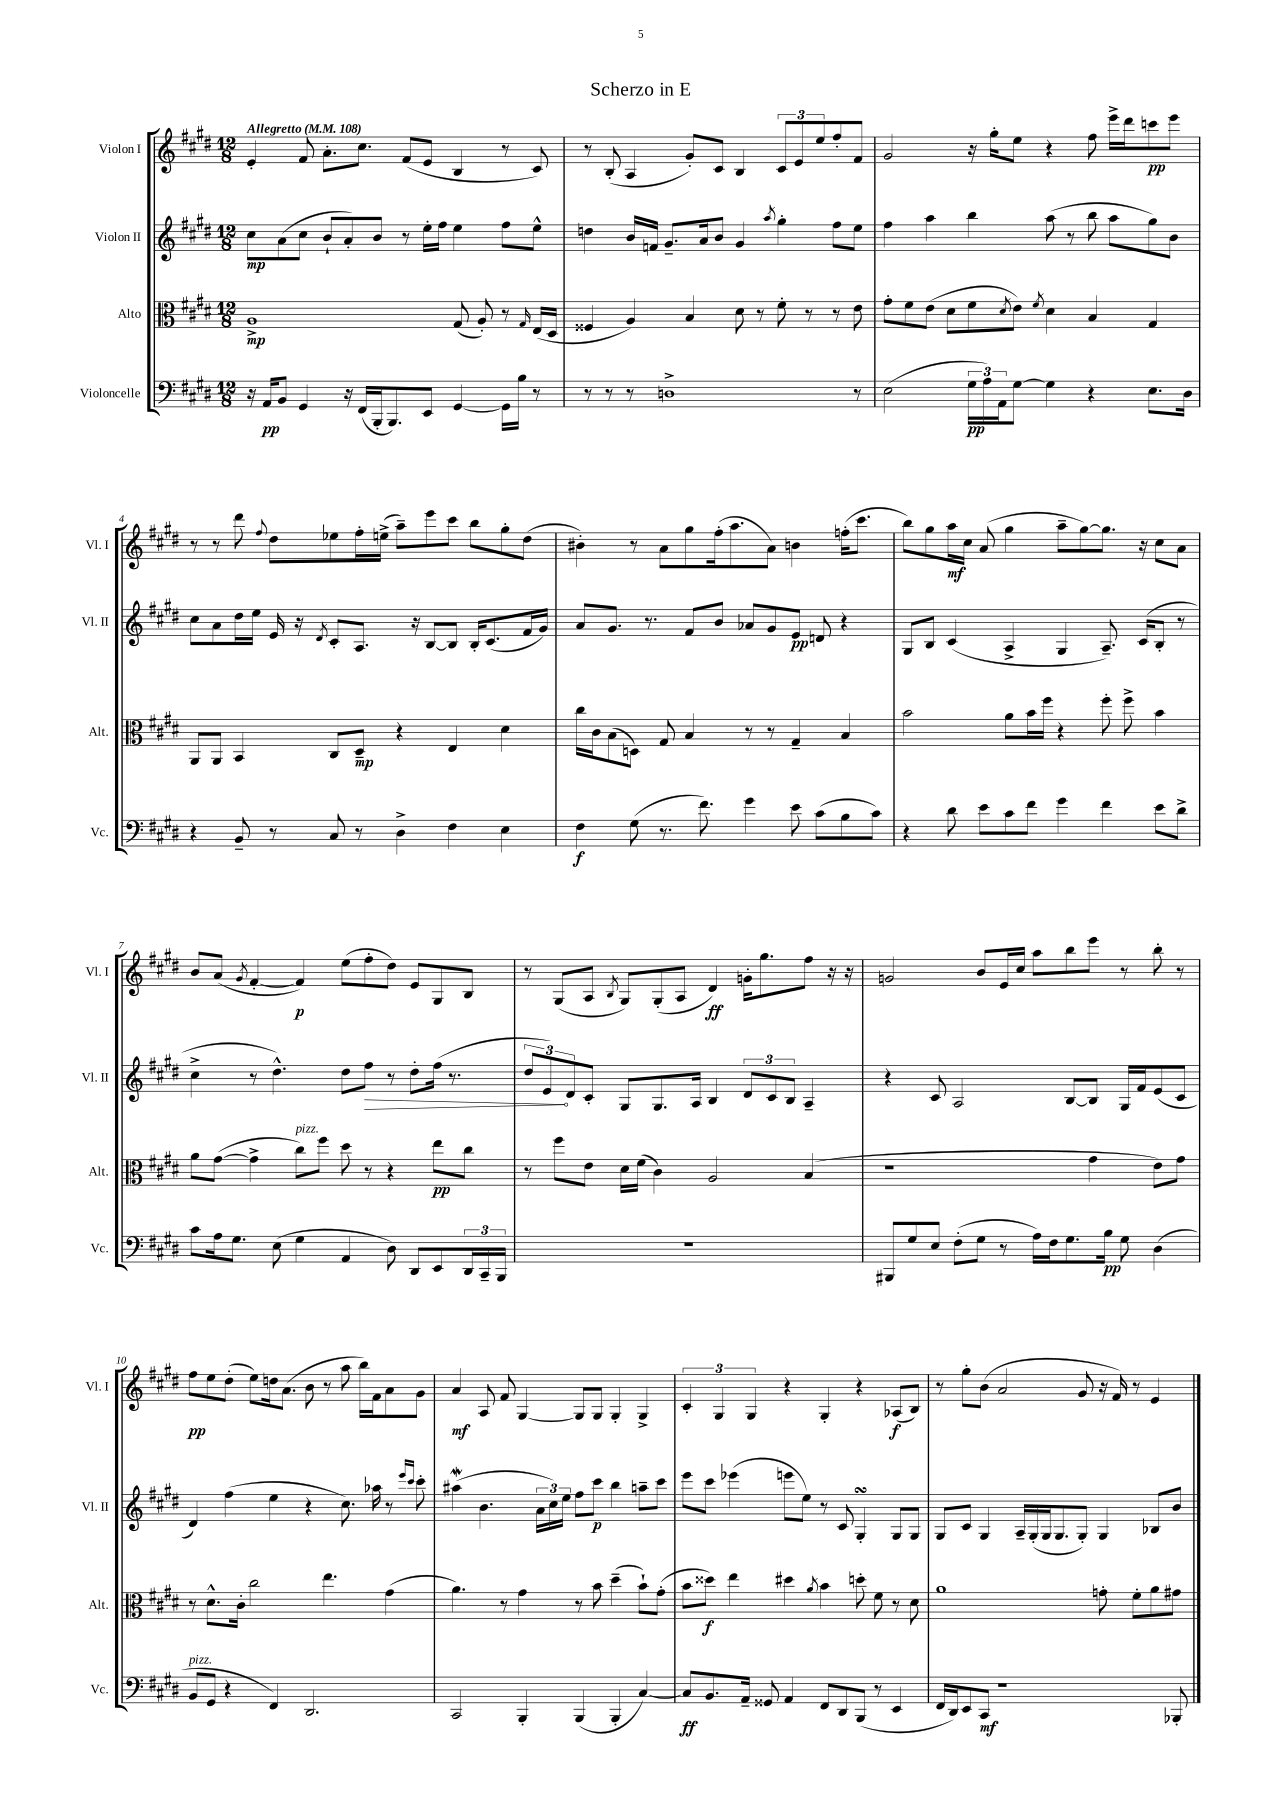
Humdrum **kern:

**kern	**kern	**kern	**kern
*staff4	*staff3	*staff2	*staff1
*clefF4	*clefC3	*clefG2	*clefG2
*k[f#c#g#d#]	*k[f#c#g#d#]	*k[f#c#g#d#]	*k[f#c#g#d#]
*M12/8	*M12/8	*M12/8	*M12/8
*MM108	*MM108	*MM108	*MM108
16r	1A^	8cc#	4e'
16AA	.	.	.
8BB	.	(8a	.
4GG#	.	8cc#	8f#
.	.	8b`	8.a'
16r	.	8a')	.
(16FF#	.	.	8.cc#
16BBB'	.	8b	.
8.BBB)	.	.	.
.	.	8r	(8f#
8EE	.	16ee'	8e
.	.	16ff#	.
[4GG#	(8G#	4ee	4B
.	8A')	.	.
16GG#]	8r	8ff#	8r
16B	.	.	.
.	16qqG#	.	.
8r	(16E	8ee^^	8c#)
.	16D#	.	.
=	=	=	=
8r	4F##	4dd	8r
8r	.	.	(8B'
8r	4A)	16b	4A
.	.	16f	.
1D^	.	8.g#~	.
.	4B	.	8g#')
.	.	16a	.
.	.	8b	8c#
.	8d#	4g#	4B
.	8r	.	.
.	.	8qaa	.
.	8f#'	4gg#'	12c#
.	.	.	12e
.	8r	.	.
.	.	.	12ee
.	8r	8ff#	8ff#'
8r	8e	8ee	8f#
=	=	=	=
(2E	8g#'	4ff#	2g#
.	8f#	.	.
.	(8e	4aa	.
.	8d#	.	.
24G#	8f#	4bb	16r
24A)	.	.	.
.	.	.	16gg#'
24AA	.	.	.
.	8qd#	.	.
[8G#	8e)	.	8ee
.	8qf#	.	.
4G#]	4d#	(8aa	4r
.	.	8r	.
4r	4B	8bb	8ff#
.	.	8aa	16eee^
.	.	.	16ddd#
8.E	4G#	8gg#)	8ccc
.	.	8b	8eee
16D#	.	.	.
=	=	=	=
4r	8AA	8cc#	8r
.	8AA	8a	8r
8BB~	4BB	16dd#	8ddd#
.	.	16ee	.
.	.	.	8qqff#
8r	.	16e	8dd#
.	.	16r	.
.	.	8qd#	.
8C#	8C#	8c#'	8ee-
8r	8D#~	8.A	16ff#'
.	.	.	(16ee^
4D#^	4r	.	8aa~)
.	.	16r	.
.	.	[8B	8eee
4F#	4E	8B]	8ccc#
.	.	16B'	8bb
.	.	(8.c#	.
4E	4d#	.	8gg#'
.	.	16f#	(8dd#
.	.	16g#)	.
=	=	=	=
4F#	16cc#	8a	4b#')
.	16c#	.	.
.	(8B	8.g#	.
(8G#	8D)	.	8r
.	.	8.r	.
8.r	8G#	.	8a
.	4B	8f#	8gg#
8.f#)	.	.	.
.	.	8b	(16ff#'
.	.	.	8.aa
4g#	8r	8a-	.
.	8r	8g#	8a)
8e	4G#~	8e	4b
(8c#	.	8d	.
8B	4B	4r	(16ff'
.	.	.	8.ccc#
8c#)	.	.	.
=	=	=	=
4r	2b	8G#	8bb)
.	.	8B	8gg#
8d#	.	(4c#	16aa
.	.	.	16cc#
8e	.	.	(8a
8c#	8a	4A^	4gg#
8f#	16b	.	.
.	16ff#	.	.
4g#	4r	4G#	8aa~
.	.	.	[8gg#)
4f#	8ff#'	8.A~)	8.gg#]
.	8ff#^	.	.
.	.	(16c#	16r
8e	4b	8B'	8cc#
8d#^	.	8r	8a
=	=	=	=
8c#	8a	4cc#^	8b
16A	([8g#	.	(8a
8.G#	.	.	.
.	.	.	8qg#
.	4g#^]	8r	[4f#'
(8E	.	4.dd#^^)	.
4G#	8cc#)	.	4f#])
.	8ff#	.	.
4AA	8dd#	8dd#	(8ee
.	8r	8ff#	8ff#'
8D#)	4r	8r	8dd#)
8DD#	.	8dd#'	8e
8EE	8ee	(16ff#	8G#
.	.	8.r	.
24DD#	8cc#	.	8B
24CC#~	.	.	.
24BBB	.	.	.
=	=	=	=
1.r	8r	12dd#	8r
.	.	12e)	.
.	8ff#	.	(8G#
.	.	12d#	.
.	8e	8c#'	8A
.	.	.	8qB
.	16d#	8G#	8G#)
.	(16f#	.	.
.	4c#)	8.G#	(8G#'
.	.	.	8A
.	.	16A	.
.	2A	4B	4d#)
.	.	12d#	16g'
.	.	.	8.gg#
.	.	12c#	.
.	.	12B	.
.	(4B	4A~	8ff#
.	.	.	16r
.	.	.	16r
=	=	=	=
8BBB#	1r	4r	2g
8G#	.	.	.
8E	.	8c#	.
(8F#'	.	2A	.
8G#	.	.	8b
8r	.	.	16e
.	.	.	16cc#
16A)	.	.	8aa
16F#	.	.	.
8.G#	.	[8B	8bb
.	4g#	8B]	8eee
16B	.	.	.
8G#	.	16G#	8r
.	.	16f#	.
(4D#	8e)	(8e	8bb'
.	8g#	8c#	8r
=	=	=	=
8BB	8r	4d#)	8ff#
8GG#	8.d#^^	.	8ee
4r	.	(4ff#	(8dd#'
.	16c#'	.	.
.	2cc#	.	8ee)
4FF#)	.	4ee	16dd
.	.	.	(8.a
2.DD#	.	4r	8b
.	4.ee	.	8r
.	.	8.cc#)	8aa
.	.	.	16bb)
.	.	16aa-	16f#
.	(4g#	8r	8a
.	.	16qqeee	.
.	.	16qqccc#	.
.	.	8ccc#'	8g#
=	=	=	=
2CC#	4.a)	(4aa#	4a
.	.	4.b	8A
.	8r	.	8f#
4BBB'	4g#	.	[4G#
.	.	24a	.
.	.	24cc#)	.
.	.	24ee	.
(4BBB	8r	8ff#	8G#]
.	8b	8ccc#	8G#
4BBB'	(4dd#~	4bb	4G#'
[4C#)	8b`)	8aa~	4G#^
.	(8g#'	8ccc#	.
=	=	=	=
8C#]	8b	8eee	6c#'
8.BB	8dd##)	8ccc#	.
.	.	.	6G#
.	4ee	(4eee-	.
16AA~	.	.	.
.	.	.	6G#
8GG##	.	.	.
4AA	4dd#	8eee	4r
.	.	8ee)	.
.	8qa	.	.
8FF#	4b	8r	4G#'
8DD#	.	8c#	.
(8BBB	8dd'	4G#'	4r
8r	8f#	.	.
4EE	8r	8G#	(8A-
.	8d#	8G#	8B)
=	=	=	=
16FF#	1a	8G#	8r
16DD#)	.	.	.
8EE	.	8c#	8gg#'
8CC#	.	4G#	(8b
1r	.	.	2a
.	.	16A~	.
.	.	(16G#'	.
.	.	16G#	.
.	.	8.G#	.
.	.	8G#')	8g#
.	8g'	4G#	16r
.	.	.	16f#)
.	8f#'	.	8r
.	8a	8B-	4e
8BBB-'	8g#	8b	.
==	==	==	==
*-	*-	*-	*-
